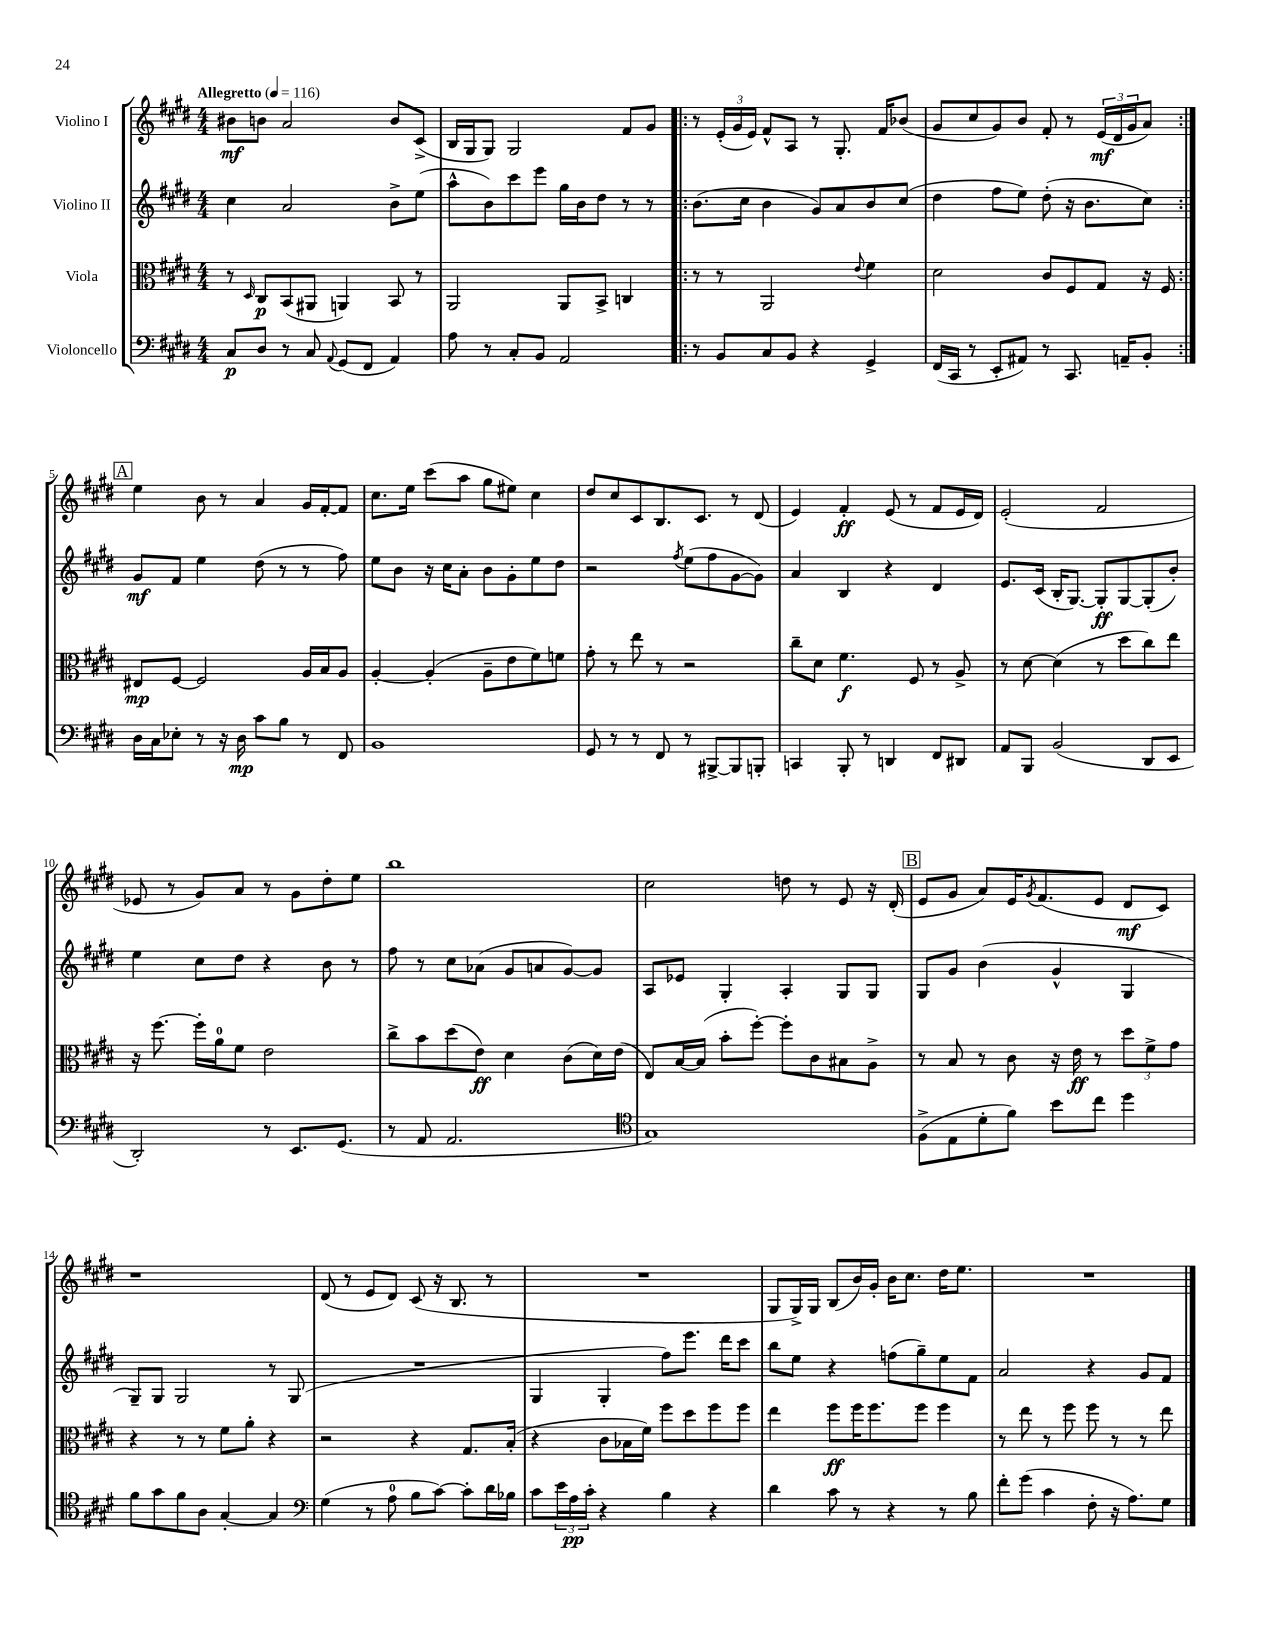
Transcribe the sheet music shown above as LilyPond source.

<<
\new StaffGroup <<
\new Staff = "s0" \with { instrumentName = "Violino I" } {
    \clef treble \key e \major \numericTimeSignature \time 4/4 \tempo "Allegretto" 4 = 116
    bis'8\mf b'8 a'2 b'8 cis'8->( |
    b16 gis16 gis8) gis2 fis'8 gis'8 |
    \repeat volta 2 { r8 \tuplet 3/2 { e'16-.( gis'16 e'16) } fis'8-^ a8 r8 gis8.-. fis'16 bes'8( |
    gis'8 cis''8 gis'8) b'8 fis'8-. r8 \tuplet 3/2 { e'16\mf( dis'16 gis'16 } a'8) | }
    \mark \markup { \box "A" } e''4 b'8 r8 a'4 gis'16 fis'16~-. fis'8 |
    cis''8. e''16 cis'''8( a''8 gis''8 eis''8) cis''4 |
    dis''8 cis''8 cis'8 b8. cis'8. r8 dis'8( |
    e'4) fis'4-.\ff e'8( r8 fis'8 e'16 dis'16) |
    e'2-.( fis'2 |
    ees'8 r8 gis'8) a'8 r8 gis'8 dis''8-. e''8 |
    b''1 |
    cis''2 d''8 r8 e'8 r16 dis'16-.( |
    \mark \markup { \box "B" } e'8 gis'8 a'8) e'16 \acciaccatura { gis'8 } fis'8.( e'8 dis'8\mf cis'8) |
    r1 |
    dis'8( r8 e'8 dis'8) cis'8( r16 b8. r8 |
    R1 |
    gis8 gis16->) gis16 b8( b'16) gis'16-. b'16 cis''8. dis''16 e''8. |
    R1 \bar "|." |
}
\new Staff = "s1" \with { instrumentName = "Violino II" } {
    \clef treble \key e \major \numericTimeSignature \time 4/4
    cis''4 a'2 b'8-> e''8( |
    a''8-^ b'8) cis'''8 e'''8 gis''16 b'16 dis''8 r8 r8 |
    \repeat volta 2 { b'8.( cis''16 b'4 gis'8) a'8 b'8 cis''8( |
    dis''4 fis''8 e''8) dis''8-.( r16 b'8. cis''8) | }
    \mark \markup { \box "A" } gis'8\mf fis'8 e''4 dis''8( r8 r8 fis''8) |
    e''8 b'8 r16 cis''16 a'8-. b'8 gis'8-. e''8 dis''8 |
    r2 \acciaccatura { fis''8 } e''8( fis''8 gis'8~ gis'8) |
    a'4 b4 r4 dis'4 |
    e'8. cis'16( b16-. gis8.~) gis8-.\ff gis8~ gis8-.( b'8-.) |
    e''4 cis''8 dis''8 r4 b'8 r8 |
    fis''8 r8 cis''8 aes'8( gis'8 a'8 gis'8~) gis'8 |
    a8 ees'8 gis4-. a4-. gis8 gis8 |
    \mark \markup { \box "B" } gis8 gis'8 b'4( gis'4-^ gis4 |
    gis8--) gis8 gis2 r8 gis8( |
    R1 |
    gis4 gis4-. fis''8) e'''8. dis'''16 cis'''8 |
    b''8 e''8 r4 f''8( gis''8--) e''8 fis'8 |
    a'2 r4 gis'8 fis'8 \bar "|." |
}
\new Staff = "s2" \with { instrumentName = "Viola" } {
    \clef alto \key e \major \numericTimeSignature \time 4/4
    r8 \grace { dis16 } cis8\p b,8( ais,8 a,4) b,8 r8 |
    a,2 a,8 b,8-> c4 |
    \repeat volta 2 { r8 r8 a,2 \appoggiatura { e'8 } fis'4 |
    dis'2 cis'8 fis8 gis8 r16 fis16 | }
    \mark \markup { \box "A" } eis8\mp fis8~ fis2 a16 b16 a8 |
    a4~-. a4-.( a8-- e'8 fis'8) f'8 |
    gis'8-. r8 e''8 r8 r2 |
    cis''8-- dis'8 fis'4.\f fis8 r8 a8-> |
    r8 dis'8~ dis'4( r8 dis''8 cis''8) e''8 |
    r16 fis''8.~ fis''16-. a'16-0 fis'8 e'2 |
    cis''8-> b'8 dis''8( e'8\ff) dis'4 cis'8( dis'16) e'16( |
    e8) b16~ b16( b'8-. fis''8~-.) fis''8-. cis'8 bis8 a8-> |
    \mark \markup { \box "B" } r8 b8 r8 cis'8 r16 e'16\ff r8 \tuplet 3/2 { dis''8 fis'8-> gis'8 } |
    r4 r8 r8 fis'8 a'8-. r4 |
    r2 r4 gis8. b16-.( |
    r4 cis'8 bes16 fis'16) fis''8 dis''8 fis''8 fis''8 |
    e''4 fis''8\ff fis''16 fis''8. fis''8 fis''4 |
    r8 e''8 r8 fis''8 fis''8 r8 r8 e''8 \bar "|." |
}
\new Staff = "s3" \with { instrumentName = "Violoncello" } {
    \clef bass \key e \major \numericTimeSignature \time 4/4
    cis8\p dis8 r8 cis8 \appoggiatura { a,8 } gis,8( fis,8 a,4) |
    a8 r8 cis8-. b,8 a,2 |
    \repeat volta 2 { r8 b,8 cis8 b,8 r4 gis,4-> |
    fis,16( cis,16 r8 e,8-. ais,8) r8 cis,8. a,16-- b,8-. | }
    \mark \markup { \box "A" } dis16 cis16 ees8-. r8 r16 dis16\mp cis'8 b8 r8 fis,8 |
    b,1 |
    gis,8 r8 r8 fis,8 r8 bis,,8~-> bis,,8 b,,8-. |
    c,4 b,,8-. r8 d,4 fis,8 dis,8 |
    a,8 b,,8 b,2( dis,8 e,8 |
    dis,2-.) r8 e,8. gis,8.( |
    r8 a,8 a,2. |
    \clef tenor gis1) |
    \mark \markup { \box "B" } fis8->( e8 dis'8-. fis'8) b'8 cis''8 dis''4 |
    fis'8 gis'8 fis'8 a8 gis4~-. gis4 |
    \clef bass gis4( r8 a8-0 b8 cis'8~) cis'8-. dis'16 bes16 |
    cis'8 \tuplet 3/2 { e'16 a16\pp cis'16-. } r4 b4 r4 |
    dis'4 cis'8 r8 r4 r8 b8 |
    fis'8-. gis'8( cis'4 fis8-. r16 a8.) gis8 \bar "|." |
}
>>
>>
